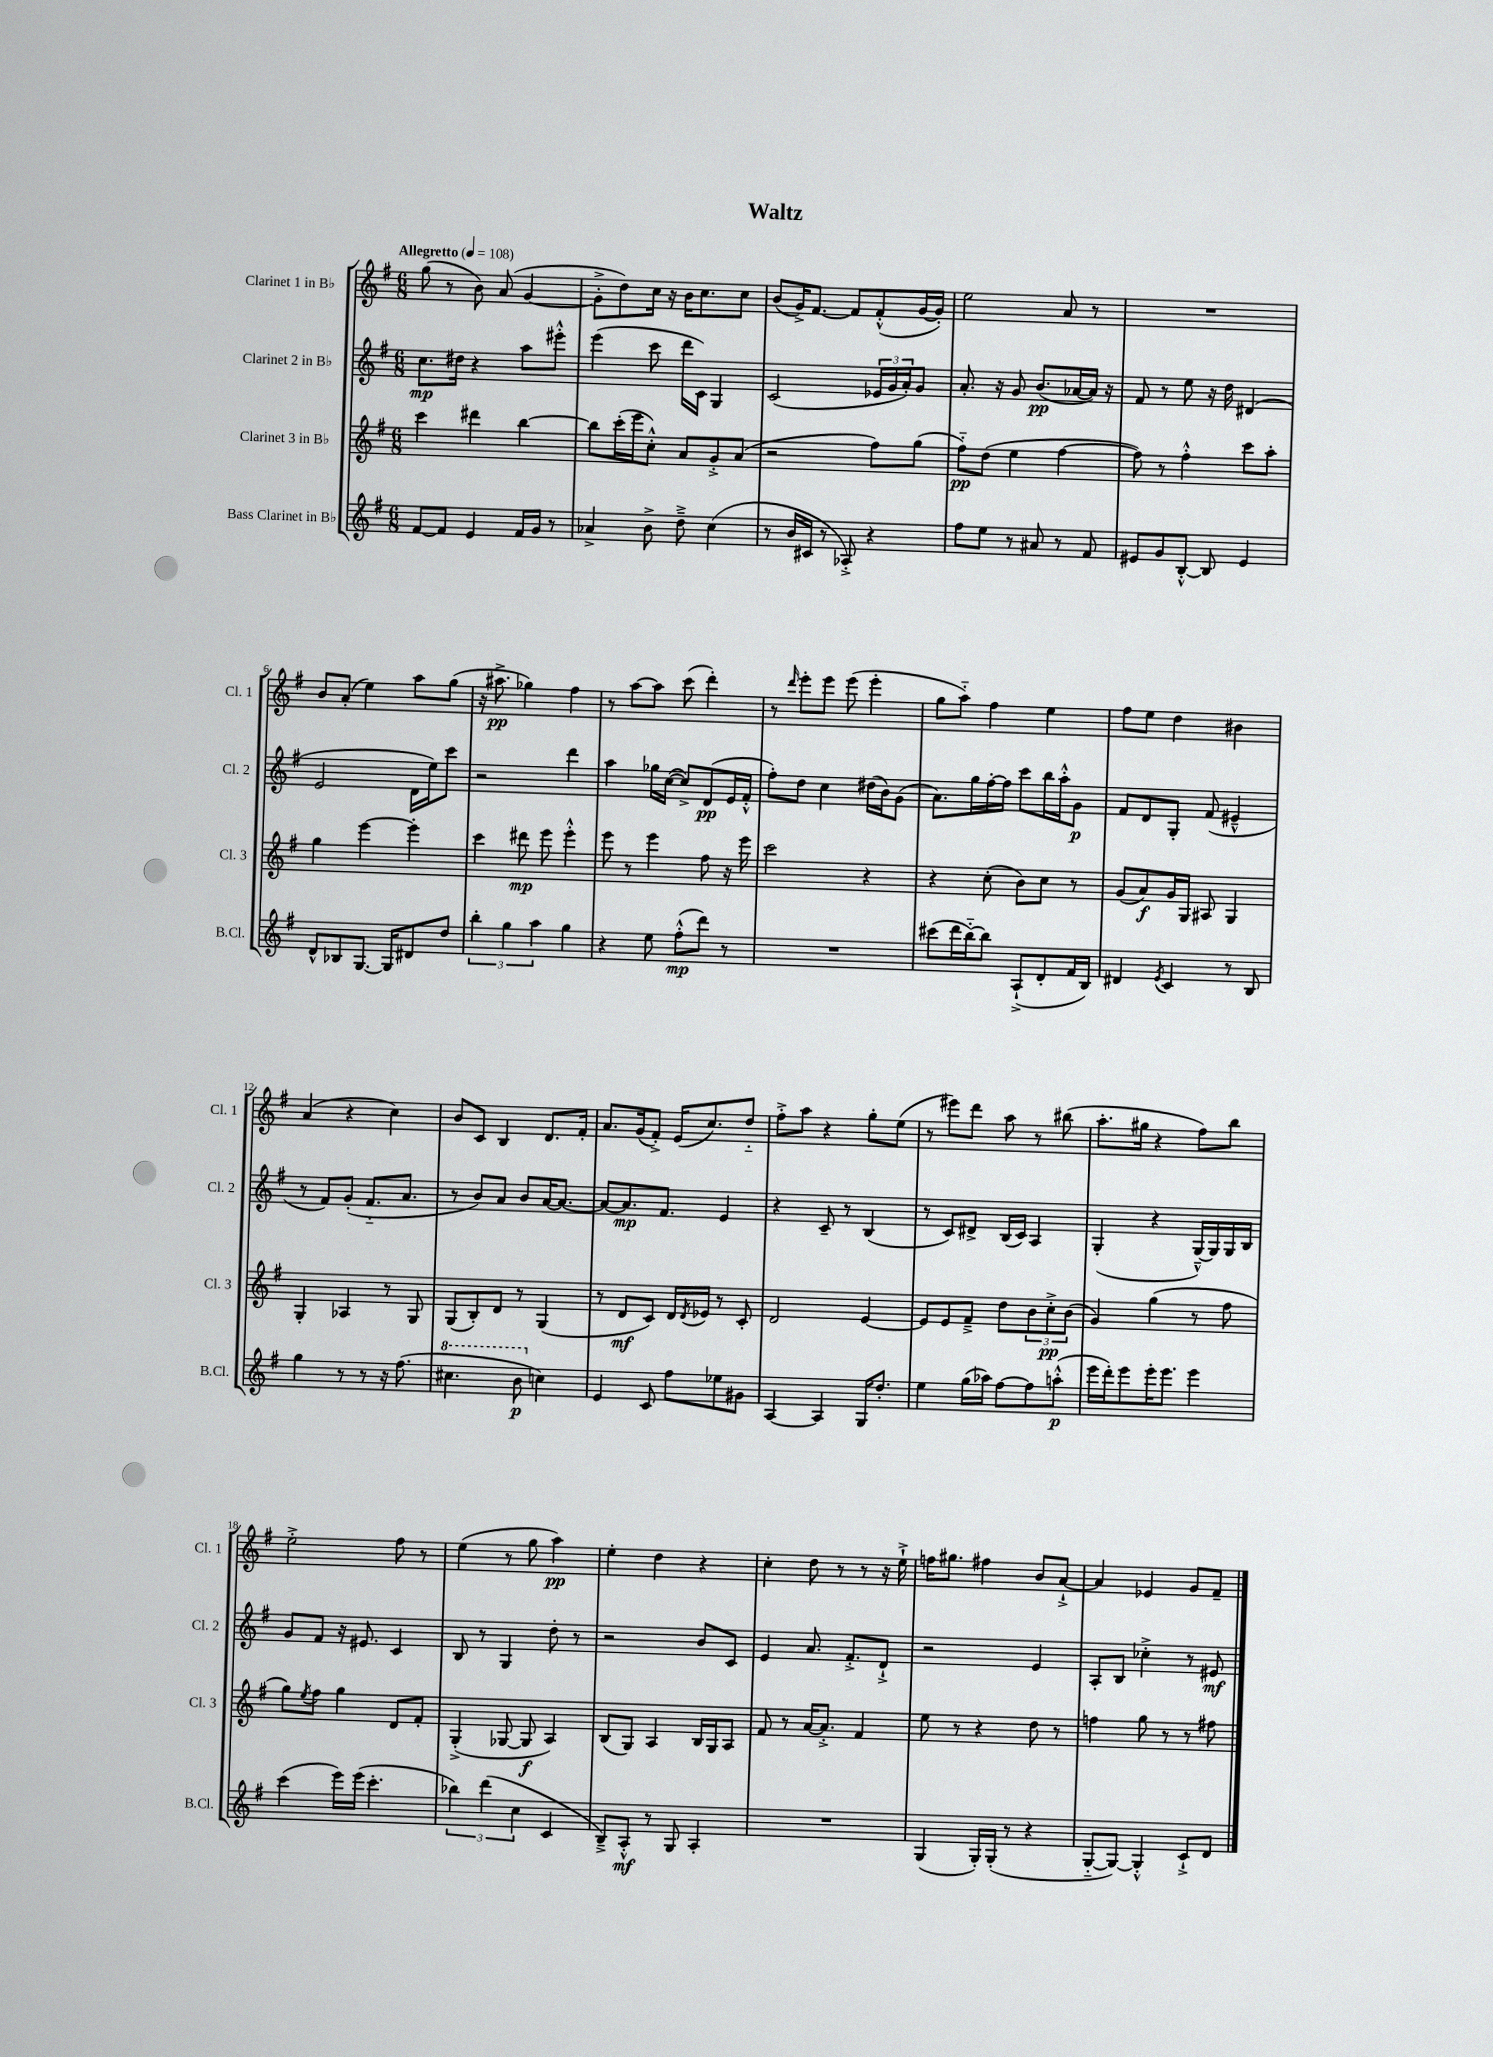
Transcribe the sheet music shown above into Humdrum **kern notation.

**kern	**dynam	**kern	**dynam	**kern	**dynam	**kern	**dynam
*part4	*part4	*part3	*part3	*part2	*part2	*part1	*part1
*staff4	*staff4	*staff3	*staff3	*staff2	*staff2	*staff1	*staff1
*I"Bass Clarinet in B♭	*	*I"Clarinet 3 in B♭	*	*I"Clarinet 2 in B♭	*	*I"Clarinet 1 in B♭	*
*I'B.Cl.	*	*I'Cl. 3	*	*I'Cl. 2	*	*I'Cl. 1	*
*clefG2	*	*clefG2	*	*clefG2	*	*clefG2	*
*k[f#]	*	*k[f#]	*	*k[f#]	*	*k[f#]	*
*M6/8	*	*M6/8	*	*M6/8	*	*M6/8	*
*MM108	*	*MM108	*	*MM108	*	*MM108	*
=1	=1	=1	=1	=1	=1	=1	=1
!	!	!	!	!	!	!LO:TX:a:B:t=Allegretto	!
[8f#/L	.	4ccc\	.	8.cc\L	mp	(8gg\	.
8f#/J]	.	.	.	.	.	8r	.
.	.	.	.	16dd#X\Jk	.	.	.
4e/	.	4ddd#X\	.	4r	.	8b\)	.
.	.	.	.	.	.	(8a/	.
16f#/LL	.	[4bb\	.	8aa\L	.	[4g/	.
16g/JJ	.	.	.	.	.	.	.
8r	.	.	.	8eee#X'^^\J	.	.	.
=2	=2	=2	=2	=2	=2	=2	=2
4a-X^/	.	8bb\L]	.	(4eee\	.	8g'^\L]	.
.	.	(16ccc'\L	.	.	.	8dd\)	.
.	.	16eee\J	.	.	.	.	.
8b^\	.	8cc'^^\J)	.	8ccc\	.	16cc\Jk	.
.	.	.	.	.	.	16r	.
8dd~^\	.	8a/L	.	16ddd\LL	.	16b\KL	.
.	.	.	.	16c\JJ)	.	8.cc\	.
(4cc\	.	8g'^/	.	4G/	.	.	.
.	.	(8a/J	.	.	.	8cc\J	.
=3	=3	=3	=3	=3	=3	=3	=3
8r	.	2r	.	(2c/	.	(8b/L	.
16b/LL	.	.	.	.	.	16g^/K)	.
16c#X/JJ	.	.	.	.	.	[8.f#/J	.
8r	.	.	.	.	.	.	.
8A-X'^/)	.	.	.	.	.	8f#/L]	.
4r	.	8ff#\L)	.	24e-X/LL	.	(8f#'^^/	.
.	.	.	.	24g/	.	.	.
.	.	.	.	24a'/J)	.	.	.
.	.	(8gg\J	.	8g/J	.	[16g/L	.
.	.	.	.	.	.	16g'/JJ])	.
=4	=4	=4	=4	=4	=4	=4	=4
8ff#\L	.	8ff#\L)	pp	8.a'/	.	2ee\	.
8ee\J	.	(8dd\J	.	.	.	.	.
.	.	.	.	16r	.	.	.
8r	.	4ee\	.	8g/	.	.	.
8a#X/	.	.	.	(8.b/L	pp	.	.
8r	.	[4ff#\	.	.	.	8a/	.
.	.	.	.	[16a-X/L	.	.	.
8f#/	.	.	.	16a-/JJ])	.	8r	.
.	.	.	.	16r	.	.	.
=5	=5	=5	=5	=5	=5	=5	=5
8e#X/L	.	8ff#\])	.	8f#/	.	2.r	.
8g/	.	8r	.	8r	.	.	.
[8B'^^/J	.	4ff#'^^\	.	8ee\	.	.	.
8B/]	.	.	.	16r	.	.	.
.	.	.	.	16dd\	.	.	.
4e#/	.	8ccc\L	.	(4d#X/	.	.	.
.	.	8aa'\J	.	.	.	.	.
!!LO:LB:g=z
=6	=6	=6	=6	=6	=6	=6	=6
8d^^/L	.	4gg\	.	2e/	.	8b/L	.
8B-X/	.	.	.	.	.	(8a'/J	.
[8.G/J	.	[4eee\	.	.	.	4ee\)	.
16G/KL]	.	.	.	.	.	.	.
8d#X/	.	4eee'\]	.	16d\LL	.	8aa\L	.
.	.	.	.	16ee\J)	.	.	.
8dd/J	.	.	.	8ccc\J	.	(8gg\J	.
=7	=7	=7	=7	=7	=7	=7	=7
6bb'\	.	4ccc\	.	2r	.	16r	.
.	.	.	.	.	.	8.aa#X^\	pp
6gg\	.	.	.	.	.	.	.
.	.	8ddd#X\	mp	.	.	4gg-X\)	.
6aa\	.	.	.	.	.	.	.
.	.	8eee\	.	.	.	.	.
4gg\	.	4eee'^^\	.	4ddd\	.	4ff#\	.
=8	=8	=8	=8	=8	=8	=8	=8
4r	.	8eee\	.	4aa\	.	8r	.
.	.	8r	.	.	.	[8aa\L	.
8ee\	.	4eee\	.	16gg-X\LL	.	8aa\J]	.
.	.	.	.	([16cc\JJ	.	.	.
(8ff#'^^\L	mp	.	.	8cc^/L])	.	(8ccc\	.
8ddd\J)	.	8ff#\	.	(8d/	pp	4ddd'\)	.
8r	.	16r	.	16e/L	.	.	.
.	.	16eee\	.	16f#'^^/JJ	.	.	.
=9	=9	=9	=9	=9	=9	=9	=9
2.r	.	2ccc\	.	8ff#'\L)	.	8r	.
.	.	.	.	.	.	16qqddd/	.
.	.	.	.	8dd\J	.	8eee'\L	.
.	.	.	.	4cc\	.	8eee\J	.
.	.	.	.	.	.	(8eee\	.
.	.	4r	.	(16dd#X\LL	.	4eee'\	.
.	.	.	.	16b\J)	.	.	.
.	.	.	.	(8g\J	.	.	.
=10	=10	=10	=10	=10	=10	=10	=10
(8ccc#X\L	.	4r	.	8.a\L)	.	8gg\L	.
16ddd\L	.	.	.	.	.	8aa\J)	.
[16bb\J)	.	.	.	16gg\L	.	.	.
8bb\J]	.	(8cc'\	.	[16ff#'\	.	4ff#\	.
.	.	.	.	16ff#\JJ]	.	.	.
(8A`^/L	.	8b\L)	.	8ccc\L	.	.	.
8d'/	.	8cc\J	.	16bb\L	.	4ee\	.
.	.	.	.	16aa'^^\J	.	.	.
16f#/L	.	8r	.	8g\J	p	.	.
16B/JJ)	.	.	.	.	.	.	.
=11	=11	=11	=11	=11	=11	=11	=11
4d#X/	.	(8g/L	.	8f#/L	.	8ff#\L	.
.	.	8a/)	f	8d/	.	8ee\J	.
8qe/	.	.	.	.	.	.	.
4c/	.	16g/L	.	8G'/J	.	4dd\	.
.	.	16G/JJ	.	.	.	.	.
.	.	8A#X/	.	(8f#/	.	.	.
8r	.	4G/	.	4e#X~^^/	.	4b#X\	.
8B/	.	.	.	.	.	.	.
!!LO:LB:g=z
=12	=12	=12	=12	=12	=12	=12	=12
4gg\	.	4G'/	.	8r	.	(4a/	.
.	.	.	.	8f#/L)	.	.	.
8r	.	4A-X/	.	(8g'/J	.	4r	.
8r	.	.	.	8.f#/L	.	.	.
16r	.	8r	.	.	.	4cc\)	.
(8.ff#\	.	.	.	8.a/J	.	.	.
.	.	8G/	.	.	.	.	.
=13	=13	=13	=13	=13	=13	=13	=13
*8va	*	*	*	*	*	*	*
4.ccc#X\	.	(8G/L	.	8r	.	8b/L	.
.	.	8B'/)	.	8b/L)	.	8c/J	.
.	.	8d/J	.	8a/J	.	4B/	.
8bb\	p	8r	.	8b/L	.	.	.
*X8va	*	*	*	*	*	*	*
4ccn\)	.	(4G/	.	[16a/K	.	8.d/L	.
.	.	.	.	8.a/J_	.	.	.
.	.	.	.	.	.	16f#'/Jk	.
=14	=14	=14	=14	=14	=14	=14	=14
4e/	.	8r	.	8a/L_	.	8.a/L	.
.	.	8d/L	mf	8.a/]	mp	.	.
.	.	.	.	.	.	(16g/k	.
8c/	.	8c/J)	.	.	.	8f#'^/J)	.
.	.	.	.	8.f#/J	.	.	.
8ff#\L	.	16d/LL	.	.	.	(16e/KL	.
.	.	8qd/	.	.	.	.	.
.	.	16e-X/JJ	.	.	.	8.cc/)	.
8ee-X\	.	8r	.	4e/	.	.	.
8g#X\J	.	8c'/	.	.	.	8dd/J	.
=15	=15	=15	=15	=15	=15	=15	=15
[4A/	.	2d/	.	4r	.	8ff#'^\L	.
.	.	.	.	.	.	8aa\J	.
4A/]	.	.	.	8c~/	.	4r	.
.	.	.	.	8r	.	.	.
16G/KL	.	[4e/	.	(4B/	.	8gg'\L	.
8.dd'/J	.	.	.	.	.	.	.
.	.	.	.	.	.	(8ee\J	.
=16	=16	=16	=16	=16	=16	=16	=16
4ee\	.	8e/L]	.	8r	.	8r	.
.	.	8e/	.	8c/L)	.	8eee#X\L)	.
(16gg\LL	.	8f#~^/J	.	8d#X^/J	.	8ddd\J	.
16aa-X\JJ)	.	.	.	.	.	.	.
[8ff#\L	.	8dd\L	.	(16B/LL	.	8aa\	.
.	.	.	.	16c/JJ)	.	.	.
8ff#\]	.	12b\	.	4A/	.	8r	.
.	.	12cc'^\	pp	.	.	.	.
(8aan'^^\J	p	.	.	.	.	(8bb#X\	.
.	.	(12b\J	.	.	.	.	.
=17	=17	=17	=17	=17	=17	=17	=17
16eee\LL	.	4g/)	.	(4G'/	.	8.aa'\L	.
16ddd'\J)	.	.	.	.	.	.	.
8eee\	.	.	.	.	.	.	.
.	.	.	.	.	.	16gg#X\Jk	.
16eee'\K	.	(4gg\	.	4r	.	4r	.
8.eee\J	.	.	.	.	.	.	.
4eee\	.	8r	.	[16G~^^/LL)	.	8ff#\L)	.
.	.	.	.	16G/]	.	.	.
.	.	8ff#\	.	16G/	.	8bb\J	.
.	.	.	.	16B/JJ	.	.	.
!!LO:LB:g=z
=18	=18	=18	=18	=18	=18	=18	=18
(4ccc\	.	8gg\L)	.	8g/L	.	2ee'^\	.
.	.	8qee/	.	.	.	.	.
.	.	8ff#\J	.	8f#/J	.	.	.
16eee\LL)	.	4gg\	.	16r	.	.	.
(16eee\JJ	.	.	.	8.e#X/	.	.	.
4.ccc'\	.	.	.	.	.	.	.
.	.	8d/L	.	4c/	.	8ff#\	.
.	.	8f#'/J	.	.	.	8r	.
=19	=19	=19	=19	=19	=19	=19	=19
6bb-X\)	.	(4G'^/	.	8B/	.	(4ee\	.
.	.	.	.	8r	.	.	.
(6ddd\	.	.	.	.	.	.	.
.	.	[8G-X/	.	4G/	.	8r	.
6cc\	.	.	.	.	.	.	.
.	.	8G-/]	f	.	.	8gg\	.
4c/	.	4A/)	.	8dd'\	.	4aa\)	pp
.	.	.	.	8r	.	.	.
=20	=20	=20	=20	=20	=20	=20	=20
8B~^/L)	.	(8B/L	.	2r	.	4ee'\	.
8A'^^/J	mf	8G/J)	.	.	.	.	.
8r	.	4A/	.	.	.	4dd\	.
8G/	.	.	.	.	.	.	.
4A'/	.	16B/LL	.	8b/L	.	4r	.
.	.	16G/J	.	.	.	.	.
.	.	8A/J	.	8c/J	.	.	.
=21	=21	=21	=21	=21	=21	=21	=21
2.r	.	8f#/	.	4e/	.	4cc'\	.
.	.	8r	.	.	.	.	.
.	.	[16a/KL	.	8.a/	.	8dd\	.
.	.	8.a'^/J]	.	.	.	.	.
.	.	.	.	.	.	8r	.
.	.	.	.	8.f#'^/L	.	.	.
.	.	4f#/	.	.	.	8r	.
.	.	.	.	8d`^/J	.	16r	.
.	.	.	.	.	.	16ee`^\	.
=22	=22	=22	=22	=22	=22	=22	=22
(4G/	.	8ee\	.	2r	.	16ffn\KL	.
.	.	.	.	.	.	8.gg#X\J	.
.	.	8r	.	.	.	.	.
16G'/LL)	.	4r	.	.	.	4ff#X\	.
(16G'/JJ	.	.	.	.	.	.	.
8r	.	.	.	.	.	.	.
4r	.	8dd\	.	4e/	.	8b/L	.
.	.	8r	.	.	.	[8a`^/J	.
=23	=23	=23	=23	=23	=23	=23	=23
[8G/L	.	4ffn\	.	8A'/L	.	4a/]	.
8G/J_)	.	.	.	8B/J	.	.	.
4G'^^/]	.	8gg\	.	4cc-X'^\	.	4e-X/	.
.	.	8r	.	.	.	.	.
8c`^/L	.	8r	.	8r	.	8g/L	.
8d/J	.	8ff#X\	.	8e#X/	mf	8f#~/J	.
==	==	==	==	==	==	==	==
*-	*-	*-	*-	*-	*-	*-	*-
